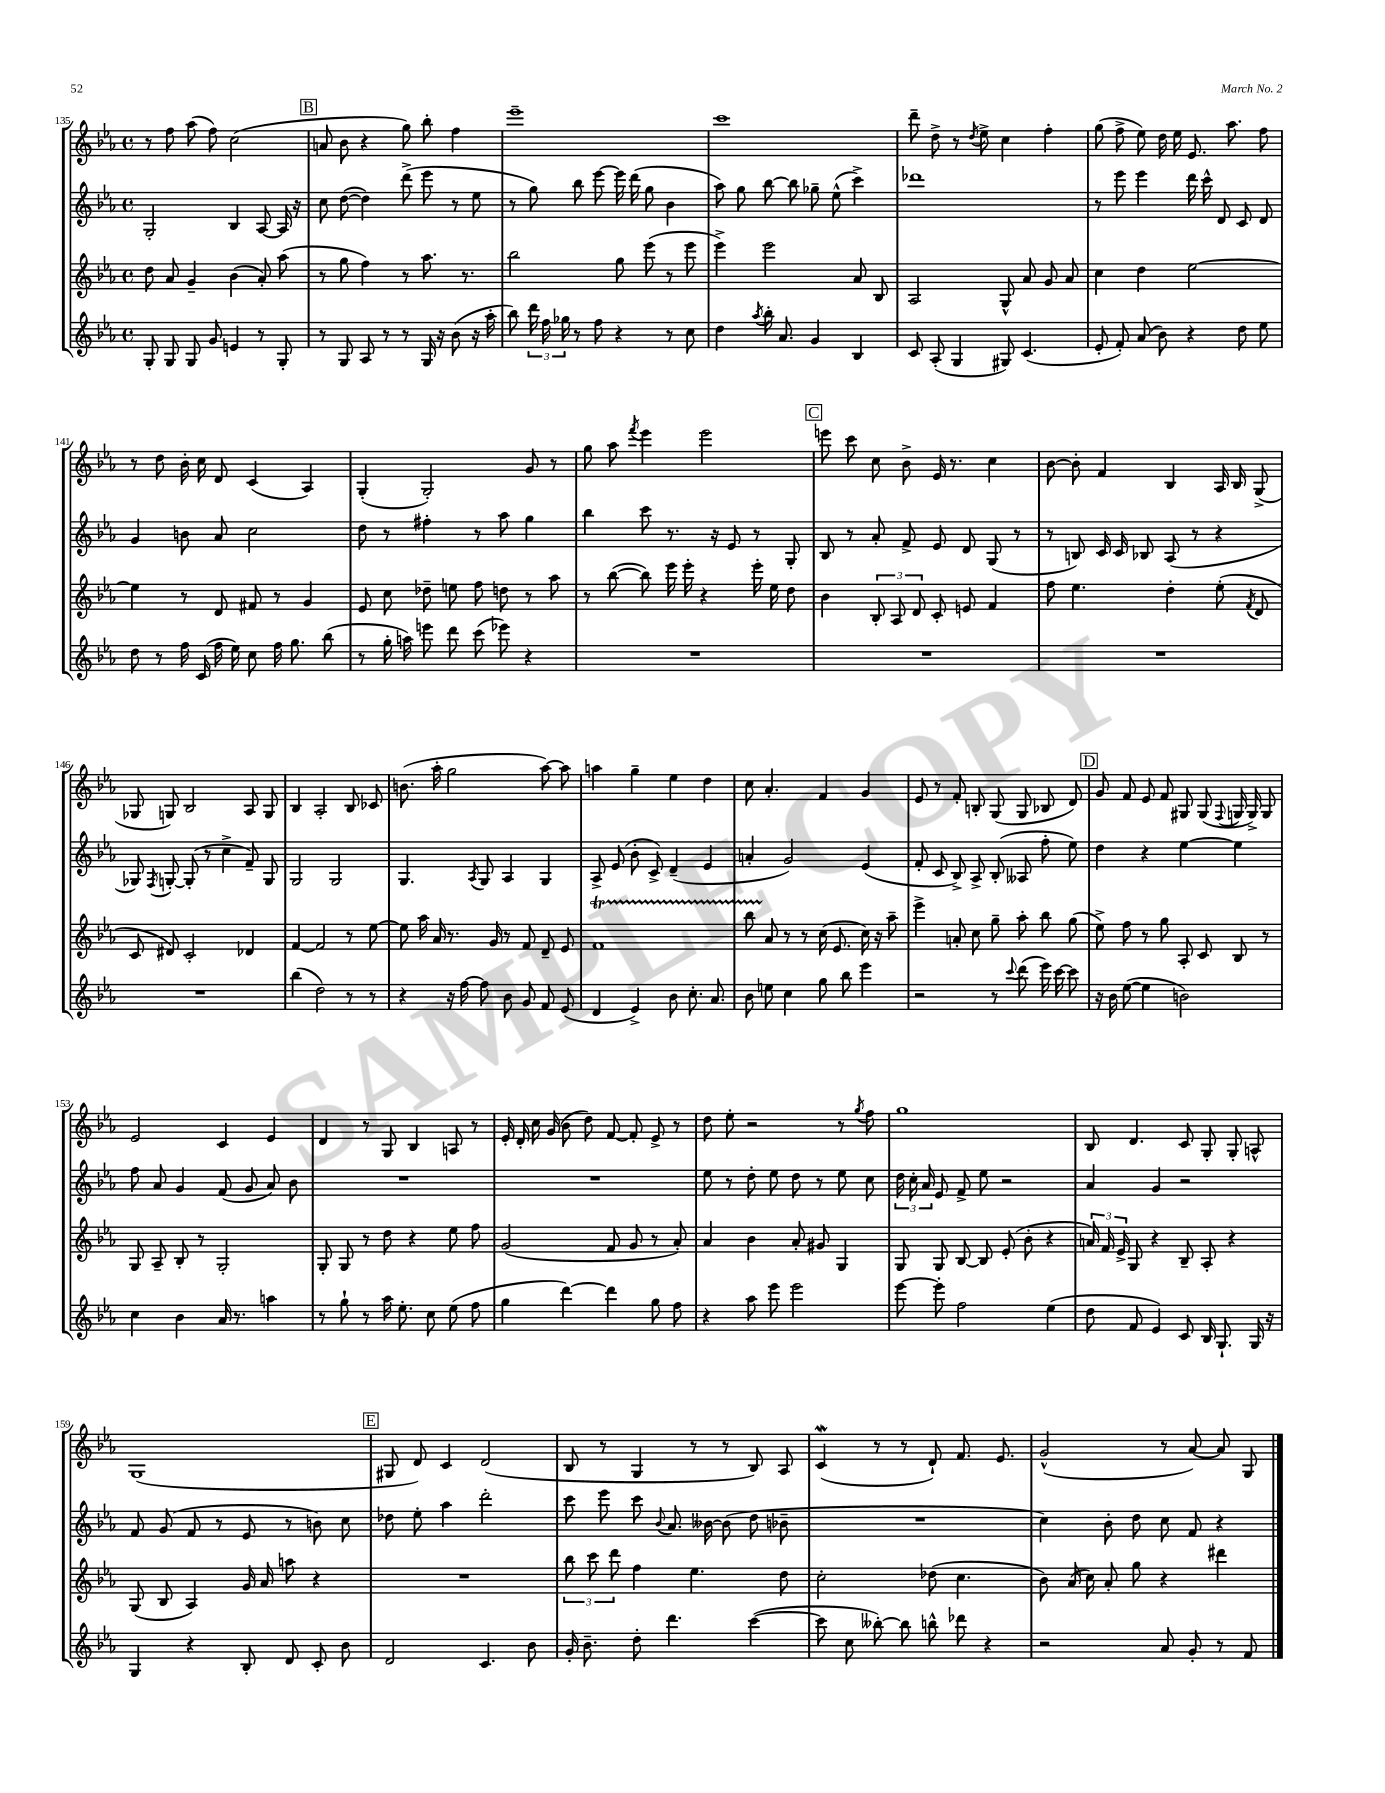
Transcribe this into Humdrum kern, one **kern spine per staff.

**kern	**kern	**kern	**kern
*staff4	*staff3	*staff2	*staff1
*clefG2	*clefG2	*clefG2	*clefG2
*k[b-e-a-]	*k[b-e-a-]	*k[b-e-a-]	*k[b-e-a-]
*M4/4	*M4/4	*M4/4	*M4/4
*met(c)	*met(c)	*met(c)	*met(c)
8G'/	8dd\	2G'/	8r
8G/	8a-/	.	8ff\
8G/	4g~/	.	(8aa-\
8g/	.	.	8ff\)
4e/	(4b-\	4B-/	(2cc\
8r	8a-'/)	[8A-/	.
8G'/	(8aa-\	16A-/]	.
.	.	16r	.
=	=	=	=
8r	8r	8cc\	8a/
8G/	8gg\	([8dd\	8b-\
8A-/	4ff\)	4dd\])	4r
8r	.	.	.
8r	8r	(8ddd^\	8gg\)
16G/	8.aa-\	8eee-\	8bb-'\
16r	.	.	.
(8b-\	.	8r	4ff\
.	8.r	.	.
16r	.	8ee-\	.
16aa-'\	.	.	.
=	=	=	=
8bb-\)	2bb-\	8r	1eee-~
24ddd\	.	8gg\)	.
24ff\	.	.	.
24gg-\	.	.	.
8r	.	8bb-\	.
8ff\	.	[8eee-\	.
4r	8gg\	16eee-\]	.
.	.	(16ddd\	.
.	(8eee-\	8gg\	.
8r	8r	4b-\	.
8cc\	8eee-\	.	.
=	=	=	=
4dd\	4eee-^\)	8aa-\)	1ccc
.	.	8gg\	.
8qaa-/	.	.	.
16bb-'\	2eee-\	[8bb-\	.
8.a-/	.	.	.
.	.	8bb-\]	.
4g/	.	8gg-~\	.
.	.	(8ee-^^\	.
4B-/	8a-/	4ccc^\)	.
.	8B-/	.	.
=	=	=	=
8c/	2A-/	1ddd-	8ddd~\
(8A-'/	.	.	8dd^\
4G/	.	.	8r
.	.	.	8qdd/
.	.	.	8ee-^\
8G#/)	8G^^/	.	4cc\
(4.c/	8a-/	.	.
.	8g/	.	4ff'\
.	8a-/	.	.
=	=	=	=
8e-'/	4cc\	8r	(8gg\
8f'/)	.	8eee-\	8ff^\
(8a-/	4dd\	4eee-\	8ee-\)
8b-\)	.	.	16dd\
.	.	.	16ee-\
4r	[2ee-\	16ddd\	8.e-/
.	.	16ccc^^\	.
.	.	8d/	.
.	.	.	8.aa-\
8dd\	.	8c/	.
8ee-\	.	8d/	8ff\
=	=	=	=
8dd\	4ee-\]	4g/	8r
8r	.	.	8dd\
16ff\	8r	8b\	16b-'\
(16c/	.	.	16cc\
16ff\	8d/	8a-/	8d/
16ee-\)	.	.	.
8cc\	8f#/	2cc\	(4c/
16ff\	8r	.	.
8.gg\	.	.	.
.	4g/	.	4A-/)
(8bb-\	.	.	.
=	=	=	=
8r	8e-/	8dd\	(4G'/
16gg'\	8cc\	8r	.
16aa\)	.	.	.
8eee\	8dd-~\	4ff#'\	2G'/)
8ddd\	8ee\	.	.
(8ccc\	8ff\	8r	.
8eee-\)	8dd\	8aa-\	.
4r	8r	4gg\	8g/
.	8aa-\	.	8r
=	=	=	=
1r	8r	4bb-\	8gg\
.	([8bb-\	.	8aa-\
.	.	.	8qfff/
.	8bb-\])	8ccc\	4eee-\
.	16eee-\	8.r	.
.	16eee-'\	.	.
.	4r	.	2eee-\
.	.	16r	.
.	.	8e-/	.
.	16eee-'\	8r	.
.	16ee-\	.	.
.	8dd\	8G'/	.
=	=	=	=
1r	4b-\	8B-/	8eee\
.	.	8r	8ccc\
.	12B-'/	8a-'/	8cc\
.	12A-/	.	.
.	.	8f^/	8b-^\
.	12d/	.	.
.	8c'/	8e-/	16e-/
.	.	.	8.r
.	8e/	8d/	.
.	4f/	(8G/	4cc\
.	.	8r	.
=	=	=	=
1r	8ff\	8r	[8b-\
.	4.ee-\	8B/)	8b-'\]
.	.	16c/	4f/
.	.	16c/	.
.	.	8B-/	.
.	4dd'\	(8A-/	4B-/
.	.	8r	.
.	(8ee-'\	4r	16A-/
.	.	.	16B-/
.	8qf/	.	.
.	8d/	.	(8G^/
=	=	=	=
1r	8c/	8G-/)	8G-/
.	.	8qF/	.
.	8d#/)	[8G'/	8G/)
.	2c'/	(8G'/]	2B-/
.	.	8r	.
.	.	4cc^\	.
.	4d-/	8f~/)	8A-/
.	.	8G/	8G/
=	=	=	=
(4bb-\	[4f/	2G/	4B-/
2dd\)	2f/]	.	2A-'/
.	.	2G/	.
8r	8r	.	8B-/
8r	[8ee-\	.	8c-/
=	=	=	=
4r	8ee-\]	4.G/	(8.b\
.	16aa-\	.	.
.	16a-/	.	16aa-'\
16r	8.r	.	2gg\
[16ff\	.	.	.
.	.	8qA-/	.
8ff\]	.	8G/	.
.	16g/	.	.
8b-\	8r	4A-/	.
8g/	8f/	.	.
8f/	8d~/	4G/	[8aa-\)
(8e-/	8e-/	.	8aa-\]
=	=	=	=
4d/	1f	8A-^/	4aa\
.	.	(8e-/	.
4e-^/)	.	8b-'\	4gg~\
.	.	8c^/)	.
8b-\	.	(4d~/	4ee-\
8.cc'\	.	.	.
.	.	4e-/	4dd\
8.a-/	.	.	.
=	=	=	=
8b-\	8bb-\	4a'/	8cc\
8ee\	8a-/	.	4.a-'/
4cc\	8r	2g/)	.
.	8r	.	.
8gg\	(16cc\	.	4f/
.	8.e-/	.	.
8bb-\	.	.	.
4eee-\	16cc\)	(4e-/	4g/
.	16r	.	.
.	8aa-~\	.	.
=	=	=	=
2r	4eee-^\	8f'/	8e-/
.	.	8c/	8r
.	8a'/	8B-^/)	8f'/
.	8cc\	8A-^/	8B'/
8r	8gg~\	(8B-'/	(8G/
8qqccc/	.	.	.
(8ddd\	8aa-'\	8A--/	8G/
16eee-\)	8bb-\	8ff'\	8B-/
[16ccc\	.	.	.
8ccc\]	(8gg\	8ee-\)	8d/)
=	=	=	=
16r	8ee-^\)	4dd\	8g/
16b-\	.	.	.
([8ee-\	8ff\	.	8f/
4ee-\]	8r	4r	8e-/
.	8gg\	.	8f/
2b\)	8A-'/	[4ee-\	8G#/
.	8c/	.	(8G#/
.	.	.	8qqF/
.	8B-/	4ee-\]	16G/
.	.	.	16G^/)
.	8r	.	8G/
=	=	=	=
4cc\	8G/	8ff\	2e-/
.	8A-~/	8a-/	.
4b-\	8B-'/	4g/	.
.	8r	.	.
16a-/	2G'/	(8f/	4c/
8.r	.	.	.
.	.	8g/	.
4aa\	.	8a-/)	4e-/
.	.	8b-\	.
=	=	=	=
8r	8G'/	1r	4d/
8gg`\	8G/	.	.
8r	8r	.	8r
16aa-\	8dd\	.	8G/
8.ee-'\	.	.	.
.	4r	.	4B-/
8cc\	.	.	.
(8ee-\	8ee-\	.	8A/
8ff\	8ff\	.	8r
=	=	=	=
4gg\	(2g/	1r	16e-'/
.	.	.	16d'/
.	.	.	16cc\
.	.	.	(16g/
[4ddd\)	.	.	8b-\
.	.	.	8dd\)
4ddd\]	8f/	.	[8f/
.	8g/	.	8f'/]
8gg\	8r	.	8e-^/
8ff\	8a-'/)	.	8r
=	=	=	=
4r	4a-/	8ee-\	8dd\
.	.	8r	8ee-'\
8aa-\	4b-\	8dd'\	2r
8eee-\	.	8ee-\	.
2eee-\	8a-'/	8dd\	.
.	8g#/	8r	.
.	4G/	8ee-\	8r
.	.	.	8qgg/
.	.	8cc\	8ff\
=	=	=	=
[8eee-\	8G/	24dd\	1gg
.	.	24cc'\	.
.	.	24a-/	.
8eee-'\]	8G/	8e-/	.
2ff\	[8B-/	8f^/	.
.	8B-/]	8ee-\	.
.	(8e-'/	2r	.
.	8b-'\	.	.
(4ee-\	4r	.	.
=	=	=	=
8dd\	24a/)	4a-/	8B-/
.	24f/	.	.
.	24e-^/	.	.
8f/	8G/	.	4.d/
4e-/)	4r	4g/	.
8c/	8B-~/	2r	8c/
16B-/	8A-'/	.	8G'/
8.G`/	.	.	.
.	4r	.	8G'/
16G/	.	.	8A^^/
16r	.	.	.
=	=	=	=
4G/	(8G/	8f/	(1G
.	8B-/	(8g/	.
4r	4A-/)	8f/	.
.	.	8r	.
8B-'/	16g/	8e-/	.
.	16a-/	.	.
8d/	8aa\	8r	.
8c'/	4r	8b\)	.
8b-\	.	8cc\	.
=	=	=	=
2d/	1r	8dd-\	8G#/
.	.	8ee-'\	8d/)
.	.	4aa-\	4c/
4.c/	.	2ddd'\	(2d/
8b-\	.	.	.
=	=	=	=
16g'/	12bb-\	8ccc\	8B-/
8.b-~\	.	.	.
.	12ccc\	.	.
.	.	8eee-\	8r
.	12ddd\	.	.
8dd'\	4ff\	8ccc\	4G/
.	.	8qqb-/	.
4.ddd\	.	8.a-/	.
.	4.ee-\	.	8r
.	.	[16b--\	.
.	.	(8b--\]	8r
([4ccc\	.	8dd\	8B-/)
.	8dd\	8b-~\	8A-/
=	=	=	=
8ccc\]	2cc'\	1r	(4c/
8cc\	.	.	.
[8bb--'\)	.	.	8r
8bb--\]	.	.	8r
8bb^^\	(8dd-\	.	8d`/)
8ddd-\	4.cc\	.	8.f/
4r	.	.	.
.	.	.	8.e-/
=	=	=	=
2r	8b-\)	4cc\)	(2g^^/
.	(16a-/	.	.
.	16cc\)	.	.
.	8a-'/	8b-'\	.
.	8gg\	8dd\	.
8a-/	4r	8cc\	8r
8g'/	.	8f/	[8a-/)
8r	4ddd#\	4r	8a-/]
8f/	.	.	8G/
==	==	==	==
*-	*-	*-	*-
